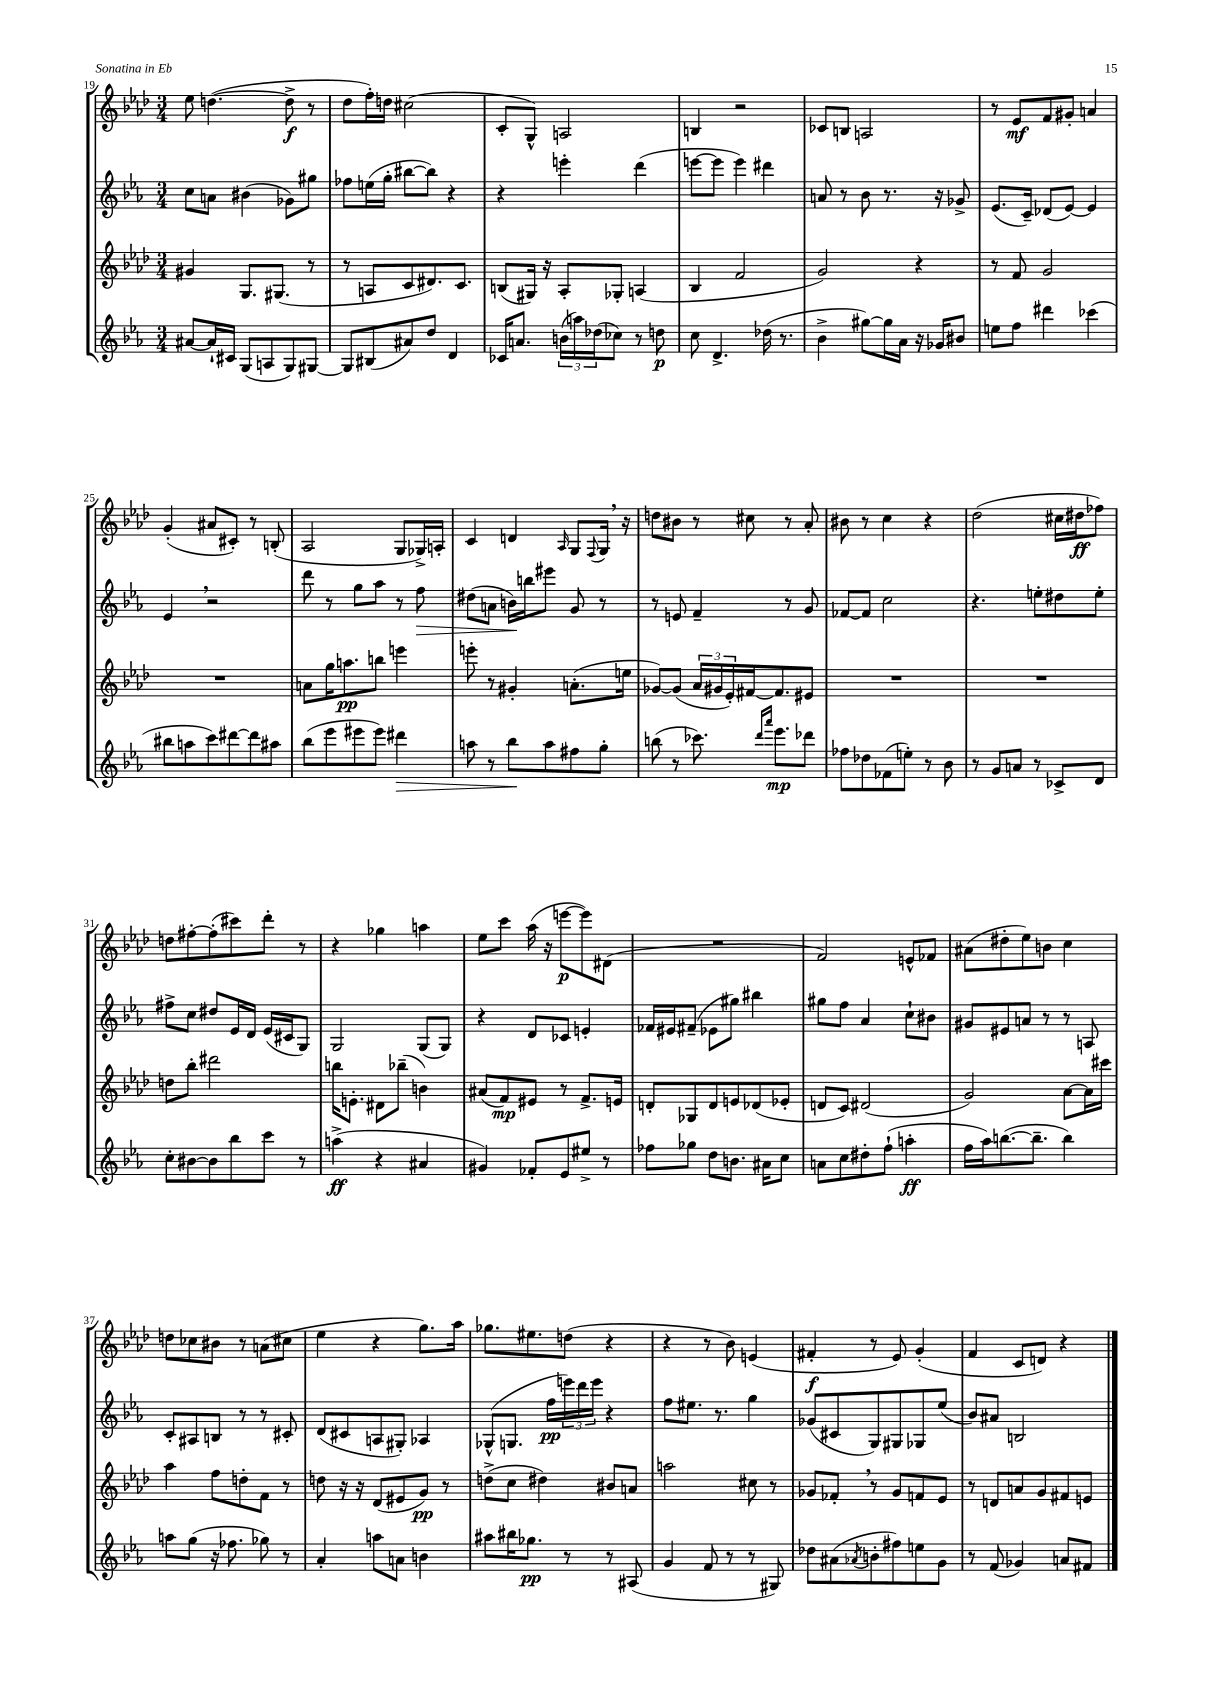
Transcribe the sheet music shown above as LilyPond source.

<<
\new StaffGroup <<
\new Staff = "s0" {
    \clef treble \key aes \major \numericTimeSignature \time 3/4
    ees''8 d''4.~( d''8->\f r8 |
    des''8 f''16-.) d''16 cis''2( |
    c'8-. g8-^) a2 |
    b4 r2 |
    ces'8 b8 a2 |
    r8 ees'8\mf f'8 gis'8-. a'4 |
    g'4-.( ais'8 cis'8-.) r8 b8-.( |
    aes2 g8 ges16->) a16-. |
    c'4 d'4 \grace { aes16 } g8 \appoggiatura { f8 } g16 \breathe r16 |
    d''8 bis'8 r8 cis''8 r8 aes'8-. |
    bis'8 r8 c''4 r4 |
    des''2( cis''16 dis''16\ff fes''8) |
    d''8 fis''8~-. fis''8-.( cis'''8) des'''8-. r8 |
    r4 ges''4 a''4 |
    ees''8 c'''8 aes''16( r16 e'''8~\p e'''8) dis'8( |
    R2. |
    f'2) e'8-^ fes'8 |
    ais'8( dis''8-. ees''8) b'8 c''4 |
    d''8 ces''8 bis'8 r8 a'8( cis''8 |
    ees''4 r4 g''8.) aes''16 |
    ges''8. eis''8. d''8( r4 |
    r4 r8 bes'8) e'4( |
    fis'4-.\f r8 ees'8) g'4-.( |
    f'4 c'8 d'8) r4 \bar "|." |
}
\new Staff = "s1" {
    \clef treble \key ees \major \numericTimeSignature \time 3/4
    c''8 a'8 bis'4( ges'8) gis''8 |
    fes''8 e''16( g''16-. bis''8~ bis''8) r4 |
    r4 e'''4-. d'''4( |
    e'''8~ e'''8 e'''4) dis'''4 |
    a'8 r8 bes'8 r8. r16 ges'8-> |
    ees'8.( c'16--) des'8( ees'8~) ees'4 |
    ees'4 \breathe r2 |
    d'''8 r8 g''8 aes''8 r8 f''8\> |
    dis''8( a'8 b'16\!) b''16 eis'''8 g'8 r8 |
    r8 e'8 f'4-- r8 g'8 |
    fes'8~ fes'8 c''2 |
    r4. e''8-. dis''8 e''8-. |
    fis''8-> c''8 dis''8 ees'16 d'16 ees'16( cis'16 g8) |
    g2 g8( g8) |
    r4 d'8 ces'8 e'4-. |
    fes'16 eis'16 fis'8--( ees'8 gis''8) bis''4 |
    gis''8 f''8 aes'4 c''8-! bis'8 |
    gis'8 eis'8 a'8 r8 r8 a8 |
    c'8-. ais8 b8 r8 r8 cis'8-. |
    d'8( cis'8 a8 gis8-.) aes4 |
    ges8-^( g8. f''16\pp \tuplet 3/2 { e'''16) d'''16 e'''16 } r4 |
    f''8 eis''8. r8. g''4 |
    ges'8( cis'8 g8) gis8 ges8 ees''8( |
    bes'8) ais'8 b2 \bar "|." |
}
\new Staff = "s2" {
    \clef treble \key aes \major \numericTimeSignature \time 3/4
    gis'4 g8. gis8.( r8 |
    r8 a8 c'8 dis'8.) c'8. |
    b8( gis16) r16 aes8-. ges8-. a4( |
    bes4 f'2 |
    g'2) r4 |
    r8 f'8 g'2 |
    R2. |
    a'8 g''16 a''8.\pp b''8 e'''4 |
    e'''8-. r8 gis'4-. a'8.-.( e''16 |
    ges'8~) ges'8( \tuplet 3/2 { aes'16 gis'16 ees'16-.) } fis'16~ fis'8. eis'8 |
    R2. |
    R2. |
    d''8 bes''8-. dis'''2 |
    b''16 e'8.-. dis'8 bes''8--( b'4) |
    ais'8( f'8\mp) eis'8 r8 f'8.-> e'16 |
    d'8-. ges8 d'8 e'8 des'8( ees'8-. |
    d'8 c'8) dis'2( |
    g'2) aes'8~ aes'16 cis'''16 |
    aes''4 f''8 d''8-. f'8 r8 |
    d''8 r16 r16 des'8( eis'8 g'8\pp) r8 |
    d''8->( c''8 dis''4) bis'8 a'8 |
    a''2 cis''8 r8 |
    ges'8 fes'8-. \breathe r8 ges'8 f'8 ees'8 |
    r8 d'8 a'8 g'8 fis'8 e'8 \bar "|." |
}
\new Staff = "s3" {
    \clef treble \key ees \major \numericTimeSignature \time 3/4
    ais'8~ ais'16-! cis'16 g8( a8 g8) gis8~ |
    gis8 bis8( ais'8) d''8 d'4 |
    ces'16 a'8. \tuplet 3/2 { b'16( a''16) des''16( } ces''8) r8 d''8\p |
    c''8 d'4.-> des''16( r8. |
    bes'4-> gis''8~) gis''16 aes'16 r16 ges'16 bis'8 |
    e''8 f''8 dis'''4 ces'''4( |
    bis''8 a''8 c'''8) dis'''8~ dis'''8 ais''8 |
    bes''8( ees'''8 eis'''8 eis'''8) dis'''4\> |
    a''8 r8 bes''8\! a''8 fis''8 g''8-. |
    b''8( r8 ces'''8.) \grace { d'''16 aes'''16 } ees'''8.\mp des'''8 |
    fes''8 des''8 fes'8( e''8-.) r8 bes'8 |
    r8 g'8 a'8 r8 ces'8-> d'8 |
    c''8-. bis'8~ bis'8 bes''8 c'''8 r8 |
    a''4->\ff( r4 ais'4 |
    gis'4) fes'8-. ees'8 eis''8-> r8 |
    fes''8 ges''8 d''8 b'8. ais'16 c''8 |
    a'8 c''8 dis''8-. f''8-!( a''4-.\ff |
    f''16 aes''16) b''8.~( b''8.-- b''4) |
    a''8 g''8( r16 fes''8. ges''8) r8 |
    aes'4-. a''8 a'8 b'4 |
    ais''8 bis''16 ges''8.\pp r8 r8 ais8( |
    g'4 f'8 r8 r8 gis8) |
    des''8 ais'8( \acciaccatura { aes'8 } b'8-. fis''8) e''8 g'8 |
    r8 f'8( ges'4) a'8 fis'8 \bar "|." |
}
>>
>>
\layout { \context { \Score currentBarNumber = #19 } }
